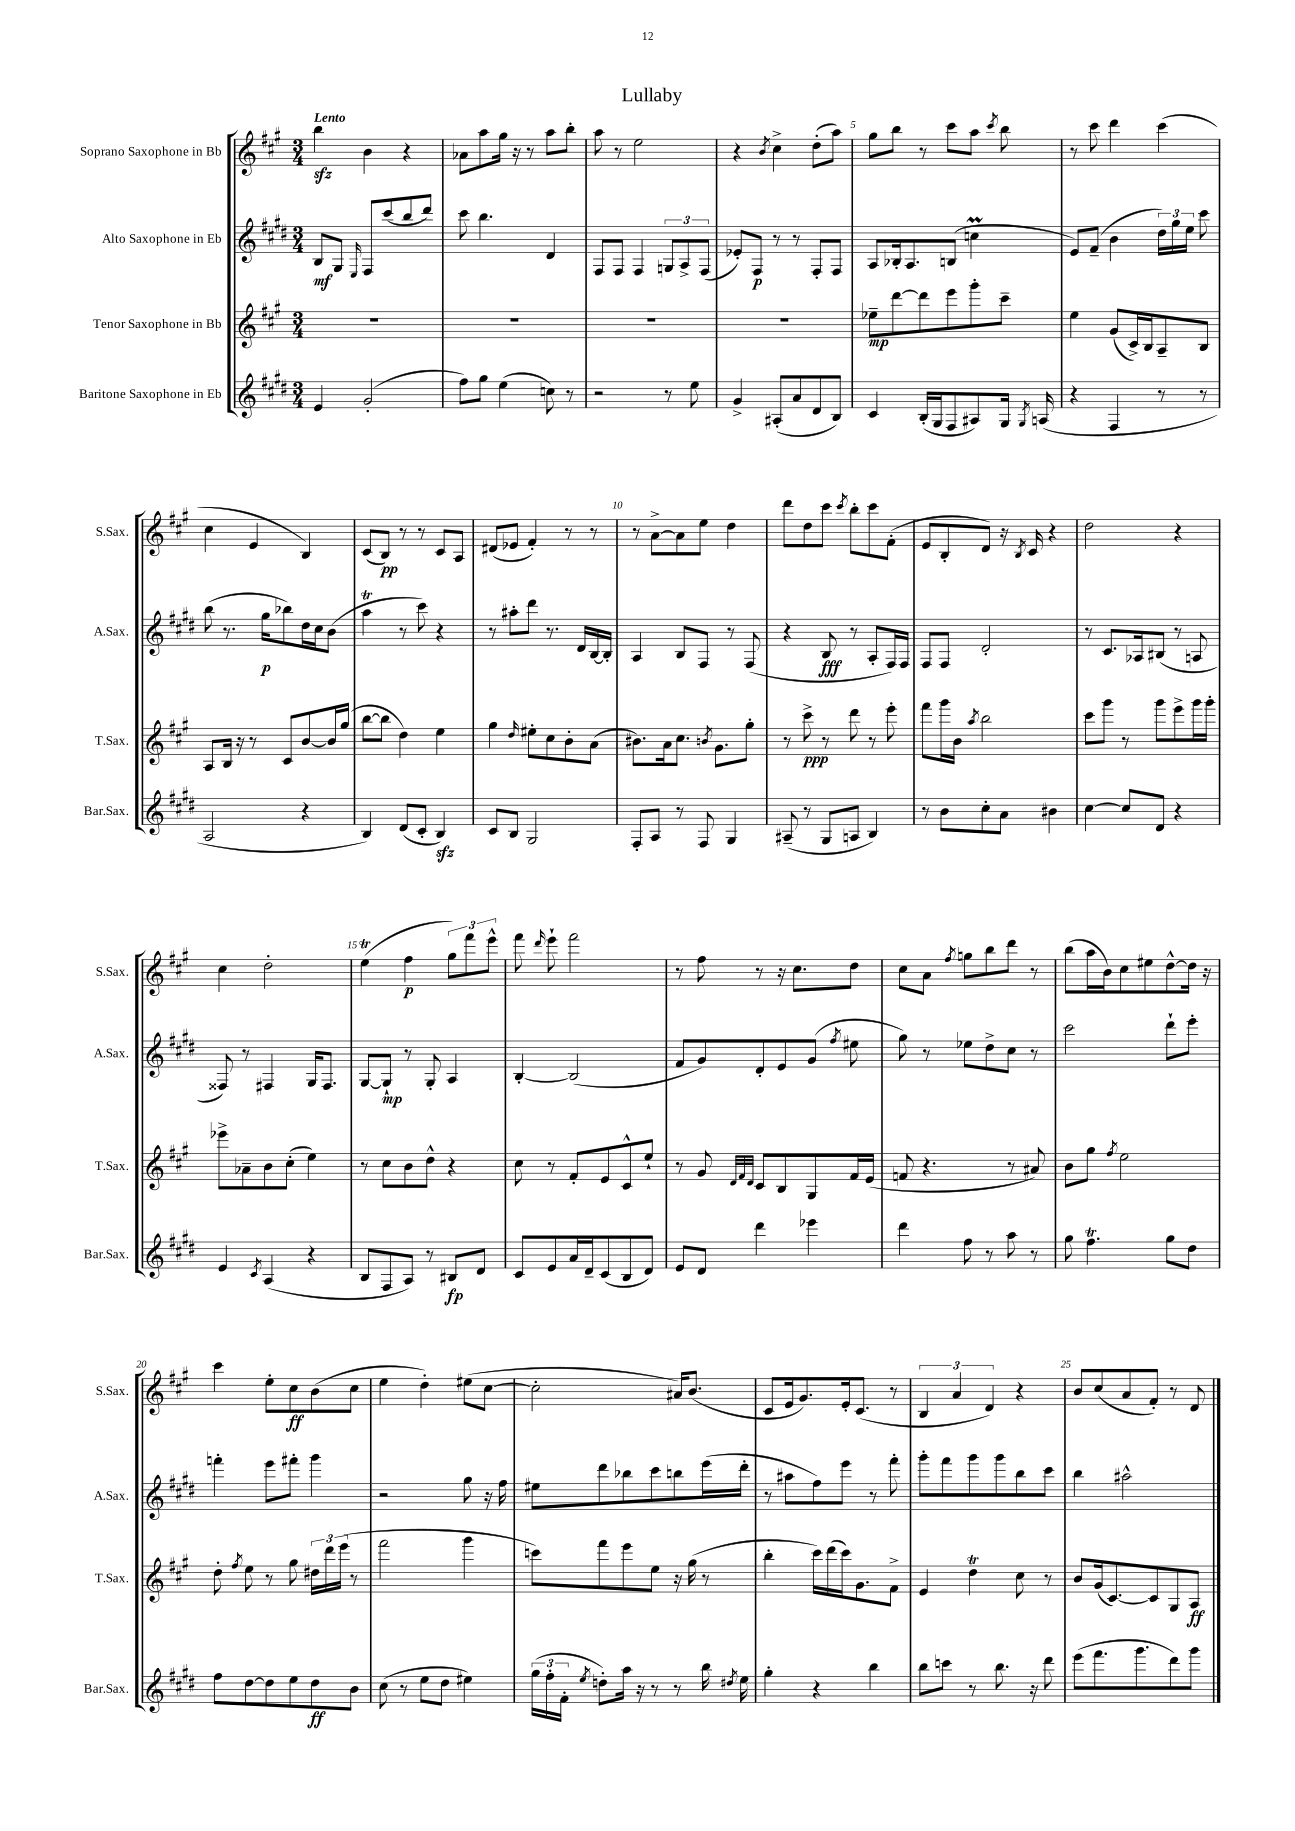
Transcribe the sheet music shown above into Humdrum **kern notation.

**kern	**kern	**kern	**kern
*staff4	*staff3	*staff2	*staff1
*clefG2	*clefG2	*clefG2	*clefG2
*k[f#c#g#d#]	*k[f#c#g#]	*k[f#c#g#d#]	*k[f#c#g#]
*M3/4	*M3/4	*M3/4	*M3/4
4e/	2.r	8B/L	4bb\
.	.	8G#/J	.
.	.	16qqE/	.
(2g#'/	.	8F#/L	4b\
.	.	(8ccc#/	.
.	.	8bb/	4r
.	.	8ddd#/J)	.
=	=	=	=
8ff#\L)	2.r	8ccc#\	8a-\L
8gg#\J	.	4.bb\	8aa\
(4ee\	.	.	16gg#\Jk
.	.	.	16r
.	.	.	8r
8cc\)	.	4d#/	8aa\L
8r	.	.	8bb'\J
=	=	=	=
2r	2.r	8F#/L	8aa\
.	.	8F#/J	8r
.	.	4F#/	2ee\
8r	.	12G/L	.
.	.	12A^/	.
8ee\	.	.	.
.	.	(12F#/J	.
=	=	=	=
4g#^/	2.r	8e-'/L)	4r
.	.	8F#/J	.
.	.	.	8qb/
(8A#'/L	.	8r	4cc#^\
8a/	.	8r	.
8d#/	.	8F#'/L	(8dd'\L
8B/J)	.	8F#/J	8aa\J)
=	=	=	=
4c#/	8ee-~\L	8A/L	8gg#\L
.	[8ddd\	16B-'/k	8bb\J
.	.	8.A/	.
(16B'/LL	8ddd\]	.	8r
16G#/J	.	.	.
8F#/	8eee\	(8B/J	8ccc#\L
8A#/)	8ggg#'\	4cc\	8aa\J
.	.	.	8qccc#/
16G#/Jk	8ccc#~\J	.	8bb\
8qG#/	.	.	.
(16A/	.	.	.
=	=	=	=
4r	4ee\	8e/L)	8r
.	.	(8f#~/J	8ccc#\
4F#/	(8g#/L	4b\	4ddd\
.	16c#^/L)	.	.
.	16B/J	.	.
8r	8A~/	24dd#\LL)	(4ccc#\
.	.	24gg#\	.
.	.	24ee\JJ	.
8r	8B/J	8ccc#\	.
=	=	=	=
2A/	8A/L	(8bb\	4cc#\
.	16B/Jk	8.r	.
.	16r	.	.
.	8r	.	4e/
.	.	16gg#\LK	.
.	8c#/L	8bb-\)	.
4r	[8b/	16dd#\L	4B/)
.	.	16cc#\J	.
.	16b/]L	(8b\J	.
.	(16gg#/JJ	.	.
=	=	=	=
4B/)	[8bb\L	4aa\	(8c#/L
.	8bb\]J	.	8B/J)
(8d#/L	4dd\)	8r	8r
8c#'/J	.	8ccc#\)	8r
4B/)	4ee\	4r	8c#/L
.	.	.	8A/J
=	=	=	=
8c#/L	4gg#\	8r	(8d#/L
8B/J	.	8aa#'\L	8e-/J
.	16qqdd/	.	.
2G#/	8ee#'\L	8ddd#\J	4f#'/)
.	8cc#\	8.r	.
.	8b'\	.	8r
.	.	16d#/LL	.
.	(8a\J	[16B/	8r
.	.	16B'/]JJ	.
=	=	=	=
8F#'/L	8.b#\L)	4A/	8r
8A/J	.	.	[8a^\L
.	16a\k	.	.
8r	8.cc#\J	8B/L	8a\]
8F#/	.	8F#/J	8ee\J
.	8qb/	.	.
.	8.g#\L	.	.
4G#/	.	8r	4dd\
.	8gg#'\J	(8F#/	.
=	=	=	=
(8A#~/	8r	4r	8ddd\L
8r	8ccc#^\	.	8dd\
8G#/L	8r	8B/	8ccc#\J
.	.	.	8qccc#/
8A/J	8ddd\	8r	8bb'\L
4B/)	8r	8A'/L	8ccc#\
.	8eee'\	16F#/L)	(8f#'\J
.	.	16F#/JJ	.
=	=	=	=
8r	8fff#\L	8F#/L	8e/L
8b\L	16ggg#\L	8F#/J	8B'/
.	16b\JJ	.	.
.	8qaa/	.	.
8cc#'\	2bb\	2d#'/	8d/J)
8a\J	.	.	16r
.	.	.	8qB/
.	.	.	16c#/
4b#\	.	.	4r
=	=	=	=
[4cc#\	8ccc#\L	8r	2dd\
.	8ggg#\J	8.c#/L	.
8cc#/]L	8r	.	.
.	.	16A-/k	.
8d#/J	8ggg#\L	(8B#/J	.
4r	8eee^\	8r	4r
.	16ggg#\L	8A/	.
.	16ggg#'\JJ	.	.
=	=	=	=
4e/	8eee-^\L	8F##/)	4cc#\
.	8a-~\	8r	.
8qc#/	.	.	.
(4A/	8b\	4F#/	2dd'\
.	(8cc#'\J	.	.
4r	4ee\)	16G#/LK	.
.	.	8.F#/J	.
=	=	=	=
8B/L	8r	[8G#/L	(4ee\
8F#/	8cc#\L	8G#`/]J	.
8A/J)	8b\	8r	4ff#\
8r	8dd^^\J	8G#'/	.
8B#/L	4r	4A/	12gg#\L)
.	.	.	12fff#\
8d#/J	.	.	.
.	.	.	12eee^^\J
=	=	=	=
8c#/L	8cc#\	[4B'/	8fff#\
.	.	.	16qqddd/
8e/	8r	.	8eee`\
16a/L	8f#'/L	(2B/]	2fff#\
16d#~/J	.	.	.
(8c#/	8e/	.	.
8B/	8c#^^/	.	.
8d#/J)	8ee`/J	.	.
=	=	=	=
8e/L	8r	8f#/L	8r
8d#/J	8g#/	8g#/)	8ff#\
.	32qqd/LLL	.	.
.	32qqf#/	.	.
.	32qqd/JJJ	.	.
4ddd#\	8c#/L	8d#'/	8r
.	8B/	8e/	16r
.	.	.	8.cc#\L
4eee-\	8G#/	(8g#/J	.
.	.	8qff#/	.
.	16f#/L	8ee#\	8dd\J
.	(16e/JJ	.	.
=	=	=	=
4ddd#\	8f/	8gg#\)	8cc#\L
.	4.r	8r	8a\J
.	.	.	8qff#/
8ff#\	.	8ee-\L	8gg\L
8r	.	8dd#^\	8bb\
8aa\	8r	8cc#\J	8ddd\J
8r	8a#/)	8r	8r
=	=	=	=
8gg#\	8b\L	2ccc#\	(8bb\L
4.ff#\	8gg#\J	.	16aa\L
.	.	.	16b\J)
.	8qff#/	.	.
.	2ee\	.	8cc#\
.	.	.	8ee#\
8gg#\L	.	8ddd#`\L	[8dd^^\
8dd#\J	.	8eee'\J	16dd\]Jk
.	.	.	16r
=	=	=	=
8ff#\L	8dd'\	4fff'\	4ccc#\
.	8qff#/	.	.
[8dd#\	8ee\	.	.
8dd#\]	8r	8eee\L	8ee'\L
8ee\	8gg#\	8fff#'\J	8cc#\
8dd#\	24dd#\LL	4ggg#\	(8b\
.	24ddd\	.	.
.	(24eee\JJ	.	.
8b\J	8r	.	8cc#\J
=	=	=	=
(8cc#\	2fff#\	2r	4ee\
8r	.	.	.
8ee\L	.	.	4dd'\)
8dd#\J	.	.	.
4ee#\)	4ggg#\	8gg#\	(8ee#\L
.	.	16r	[8cc#\J
.	.	16ff#\	.
=	=	=	=
(24gg#\LL	8ccc\L)	8ee#\L	2cc#'\]
24ff#'\	.	.	.
24f#'\JJ	.	.	.
8qee/	.	.	.
8dd'\L)	8fff#\	8ddd#\	.
16aa\Jk	8eee\	8bb-\	.
16r	.	.	.
8r	8ee\J	8ccc#\	.
8r	16r	8bb\	16a#/LK)
.	(16gg#\	.	(8.b/J
16bb\	8r	(16eee\L	.
8qdd#/	.	.	.
16ee\	.	16ddd#'\JJ	.
=	=	=	=
4gg#'\	4bb'\	8r	8c#/L
.	.	8aa#\L	16e/k
.	.	.	8.g#/)
4r	16ccc#\LL)	8ff#\)	.
.	(16ddd\	.	.
.	16ccc#\J)	8eee\J	16e'/k
.	8.g#\	.	(8.c#/J
4bb\	.	8r	.
.	8f#^\J	8fff#'\	8r
=	=	=	=
8bb\L	4e/	8ggg#'\L	6B/
8ccc\J	.	8fff#\	.
.	.	.	6a/
8r	4dd\	8ggg#\	.
.	.	.	6d/)
8.bb\	.	8ggg#\	.
.	8cc#\	8bb\	4r
16r	.	.	.
8ddd#\	8r	8ccc#\J	.
=	=	=	=
(8eee\L	8b/L	4bb\	8b/L
8.fff#\	(16g#/k	.	(8cc#/
.	[8.c#/)	.	.
.	.	2aa#^^\	8a/
8.ggg#\	.	.	.
.	8c#/]	.	8f#'/J)
8ddd#\)	8G#/	.	8r
8ggg#\J	8A/J	.	8d/
==	==	==	==
*-	*-	*-	*-
